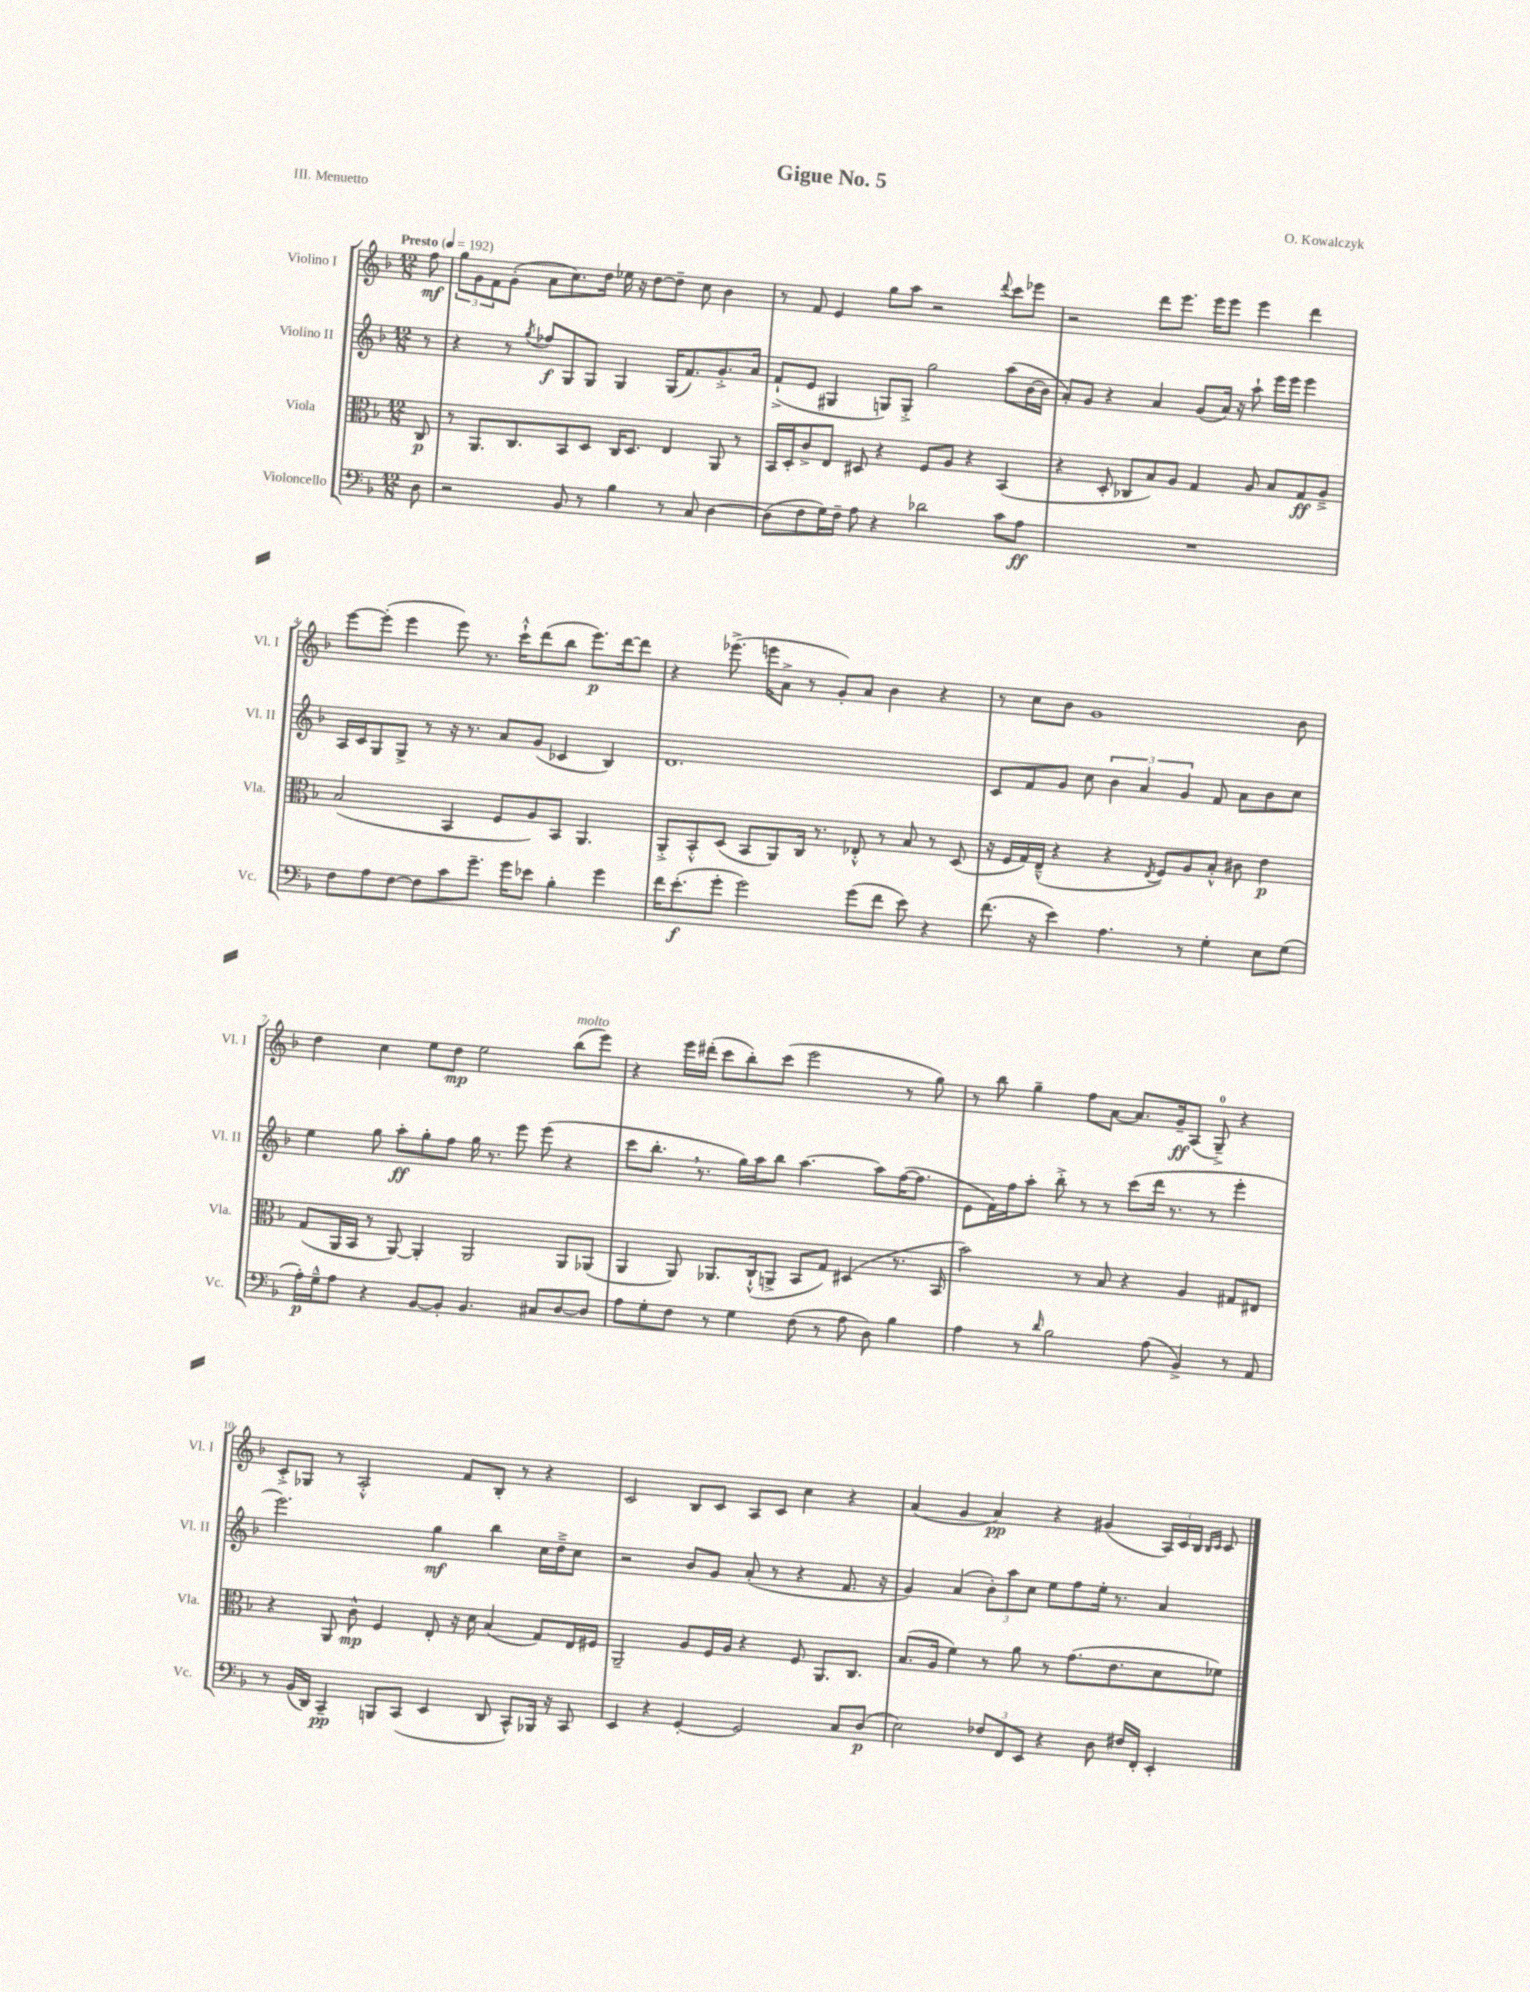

**kern	**dynam	**kern	**dynam	**kern	**dynam	**kern	**dynam
*part4	*part4	*part3	*part3	*part2	*part2	*part1	*part1
*staff4	*staff4	*staff3	*staff3	*staff2	*staff2	*staff1	*staff1
*I"Violoncello	*	*I"Viola	*	*I"Violino II	*	*I"Violino I	*
*I'Vc.	*	*I'Vla.	*	*I'Vl. II	*	*I'Vl. I	*
*clefF4	*	*clefC3	*	*clefG2	*	*clefG2	*
*k[b-]	*	*k[b-]	*	*k[b-]	*	*k[b-]	*
*M12/8	*	*M12/8	*	*M12/8	*	*M12/8	*
*MM192	*	*MM192	*	*MM192	*	*MM192	*
=	=	=	=	=	=	=	=
!	!	!	!	!	!	!LO:TX:a:B:t=Presto	!
8D\	.	8C/	p	8r	.	8ff\	mf
=1	=1	=1	=1	=1	=1	=1	=1
2r	.	8r	.	4r	.	12gg\L	.
.	.	.	.	.	.	12g\	.
.	.	8.AA/L	.	.	.	.	.
.	.	.	.	.	.	12f\	.
.	.	.	.	8r	.	(8g'\J	.
.	.	8.C/	.	.	.	.	.
.	.	.	.	8qgg/	.	.	.
.	.	.	.	8ff-X/L	f	8a\L	.
8BB-/	.	8BB-/	.	8G/	.	8.cc\)	.
8r	.	8D/J	.	8G/J	.	.	.
.	.	.	.	.	.	16dd\Jk	.
4B-\	.	16C/KL	.	4G/	.	16ee-X\	.
.	.	8.D/J	.	.	.	16r	.
.	.	.	.	.	.	[8dd\L	.
8r	.	4E/	.	(16G/KL	.	8dd~\J]	.
.	.	.	.	8.f/)	.	.	.
8C/	.	.	.	.	.	8cc\	.
[4D\	.	8AA/	.	8.g'^/	.	4b-\	.
.	.	8r	.	.	.	.	.
.	.	.	.	16a/Jk	.	.	.
=2	=2	=2	=2	=2	=2	=2	=2
(8D\L]	.	16BB-/LL	.	(8f`^/L	.	8r	.
.	.	16D'/J	.	.	.	.	.
8F\	.	8c^/	.	8e/J	.	8f/	.
16G\L)	.	8E/J	.	4G#X/	.	4e/	.
16F~\JJ	.	.	.	.	.	.	.
8A\	.	8D#X/	.	.	.	.	.
4r	.	4r	.	8Gn/L)	.	8gg\L	.
.	.	.	.	8G'^/J	.	8aa\J	.
2d-X\	.	8F/L	.	2gg\	.	2r	.
.	.	8A/J	.	.	.	.	.
.	.	4r	.	.	.	.	.
.	.	.	.	.	.	8qqddd/	.
8c\L	.	(4BB-/	.	(8aa\L	.	8ccc\L	.
8A\J	ff	.	.	[16b-\L	.	8eee-X\J	.
.	.	.	.	16b-\JJ]	.	.	.
=3	=3	=3	=3	=3	=3	=3	=3
1.r	.	4r	.	8a'/L)	.	2r	.
.	.	.	.	8g/J	.	.	.
.	.	8D'/	.	4r	.	.	.
.	.	8C-X/L	.	.	.	.	.
.	.	8B-/)	.	4a/	.	8ddd\L	.
.	.	8A/J	.	.	.	8.eee\J	.
.	.	4G/	.	(8g/L	.	.	.
.	.	.	.	.	.	16eee\KL	.
.	.	.	.	16a/Jk)	.	8eee\J	.
.	.	.	.	16r	.	.	.
.	.	8A/	.	8aa`\	.	4eee\	.
.	.	8B-/L	.	16eee\LL	.	.	.
.	.	.	.	16eee\JJ	.	.	.
.	.	8G/	ff	4eee\	.	4ddd\	.
.	.	8A~^/J	.	.	.	.	.
!!LO:LB:g=z
=4	=4	=4	=4	=4	=4	=4	=4
8F\L	.	(2B-/	.	16A/LL	.	[8eee\L	.
.	.	.	.	16c/J	.	.	.
8A\	.	.	.	8G/	.	(8eee'\J]	.
[8F\J	.	.	.	8G^/J	.	4eee\	.
8F\L]	.	.	.	8r	.	.	.
8c\	.	4BB-/	.	16r	.	8eee\)	.
.	.	.	.	8.r	.	.	.
8.g~\J	.	.	.	.	.	8.r	.
.	.	8F/L	.	8a/L	.	.	.
16g\KL	.	.	.	.	.	16ccc`^^\KL	.
8e-X\J	.	8A/)	.	(8g/J	.	(8ddd\	.
4B-'\	.	8BB-/J	.	4c-X/	.	8bb-\J	.
.	.	4.AA/	.	.	.	8.eee\L)	p
4g\	.	.	.	4B-/)	.	.	.
.	.	.	.	.	.	[16ddd\k	.
.	.	.	.	.	.	8ddd\J]	.
=5	=5	=5	=5	=5	=5	=5	=5
16f\KL	.	8AA'^/L	.	1.d	.	4r	.
(8.e'\	f	.	.	.	.	.	.
.	.	8BB-'^^/	.	.	.	.	.
8g'\J	.	(8D/J	.	.	.	(8.eee-X^\	.
2g\)	.	8BB-/L	.	.	.	.	.
.	.	.	.	.	.	16eeen\KL	.
.	.	8AA/)	.	.	.	8a^\J	.
.	.	16C/Jk	.	.	.	8r	.
.	.	8.r	.	.	.	.	.
.	.	.	.	.	.	8g'/L)	.
(8g\L	.	8E-X'^^/	.	.	.	8a/J	.
8f\J	.	8r	.	.	.	4b-\	.
8e\)	.	8B-/	.	.	.	.	.
4r	.	8r	.	.	.	4r	.
.	.	(8D/	.	.	.	.	.
=6	=6	=6	=6	=6	=6	=6	=6
(8.f\	.	16r	.	8c/L	.	8r	.
.	.	16F/LL	.	.	.	.	.
.	.	16G/)	.	8f/	.	8cc\L	.
16r	.	(16E~^^/JJ	.	.	.	.	.
4e\)	.	4r	.	8g/J	.	8b-\J	.
.	.	.	.	8cc\	.	1g	.
4.A\	.	4r	.	6b-\	.	.	.
.	.	.	.	6a/	.	.	.
.	.	8qE/	.	.	.	.	.
.	.	8F/L)	.	.	.	.	.
.	.	.	.	6g/	.	.	.
8r	.	8A/	.	.	.	.	.
4G'\	.	8B-'^^/J	.	8f/	.	.	.
.	.	8c#X\	.	8a\L	.	.	.
8E\L	.	4e\	p	8b-\	.	.	.
(8G\J	.	.	.	8cc\J	.	8b-\	.
!!LO:LB:g=z
=7	=7	=7	=7	=7	=7	=7	=7
16A'\LL)	p	(8G/L	.	4ee\	.	4dd\	.
16G~^^\J	.	.	.	.	.	.	.
8A\J	.	16AA/L	.	.	.	.	.
.	.	16BB-/JJ	.	.	.	.	.
4r	.	8r	.	8gg\	.	4cc\	.
.	.	[8AA/)	.	8aa'\L	ff	.	.
[8BB-/L	.	4AA'/]	.	8gg'\	.	8ee\L	.
8BB-'/J]	.	.	.	8ff\J	.	8dd\J	mp
4.BB-/	.	2AA/	.	16gg\	.	2ee\	.
.	.	.	.	8.r	.	.	.
.	.	.	.	8eee\	.	.	.
8C#X/L	.	.	.	(8eee\	.	.	.
!	!	!	!	!	!	!LO:TX:a:i:t=molto	!
[8D/	.	8AA/L	.	4r	.	(8bb-\L	.
8D/J]	.	(8AA-X/J	.	.	.	8eee\J)	.
=8	=8	=8	=8	=8	=8	=8	=8
8A\L	.	4AA/	.	8ccc\L	.	4r	.
8G'\	.	.	.	8.bb-',\J	.	.	.
8F\J	.	8AA/)	.	.	.	16eee\LL	.
.	.	.	.	8.r	.	(16ddd#X'\JJ	.
8r	.	8.AA-X/L	.	.	.	8ccc\L	.
4G\	.	.	.	16gg\LL)	.	8bb-'\)	.
.	.	(16C`^^/k	.	16aa\J	.	.	.
.	.	8AAn^/J	.	8bb-\J	.	(8ccc\J	.
(8F\	.	8BB-/L	.	[4.aa\	.	2eee\	.
8r	.	8G/J)	.	.	.	.	.
8A\	.	(4D#X/	.	.	.	.	.
8D\)	.	.	.	8aa\L]	.	.	.
4B-\	.	8.r	.	([16ff\K	.	8r	.
.	.	.	.	8.ff\J]	.	.	.
.	.	.	.	.	.	8gg\)	.
.	.	16BB-/	.	.	.	.	.
=9	=9	=9	=9	=9	=9	=9	=9
4A\	.	2b-\)	.	8e\L	.	8r	.
.	.	.	.	16f\L)	.	8bb-\	.
.	.	.	.	16ff\J	.	.	.
8r	.	.	.	8aa'\J	.	4gg~\	.
16qqd/	.	.	.	.	.	.	.
2B-\	.	.	.	8bb-'^\	.	.	.
.	.	8r	.	8r	.	8ff\L	.
.	.	8B-/	.	8r	.	[8a\J	.
.	.	4r	.	(8ccc\L	.	8.a/L]	.
(8A\	.	.	.	16ddd\Jk	.	.	.
.	.	.	.	8.r	.	16g~/k	ff
4BB-^/)	.	4A/	.	.	.	(8A/J	.
.	.	.	.	8r	.	8G~^/)	.
8r	.	8G#X/L	.	4eee'\	.	4r	.
8AA/	.	8E#X/J	.	.	.	.	.
!!LO:LB:g=z
=10	=10	=10	=10	=10	=10	=10	=10
8r	.	4r	.	2.eee\)	.	8c'^/L	.
(16BB-/LL	.	.	.	.	.	8G-X/J	.
16DD/JJ)	.	.	.	.	.	.	.
4CC~/	pp	8AA/	.	.	.	8r	.
.	.	8c^^\	mp	.	.	2A'^^/	.
8BBBn/L	.	4F/	.	.	.	.	.
(8CC/J	.	.	.	.	.	.	.
4EE/	.	8E'/	.	4gg\	mf	.	.
.	.	16r	.	.	.	8f/L	.
.	.	16d\	.	.	.	.	.
8DD/	.	(4B-/	.	4bb-\	.	8B-'/J	.
8CC^^/L)	.	.	.	.	.	8r	.
16BBB-X/Jk	.	8G/L)	.	16cc\LL	.	4r	.
16r	.	.	.	16dd~^\J	.	.	.
8CC/	.	16E/L	.	8cc\J	.	.	.
.	.	16F#X/JJ	.	.	.	.	.
=11	=11	=11	=11	=11	=11	=11	=11
4EE/	.	2AA~/	.	2r	.	2c/	.
4r	.	.	.	.	.	.	.
[4GG'/	.	8A/L	.	8b-/L	.	8B-/L	.
.	.	16F/L	.	8g/J	.	8c/J	.
.	.	16A/JJ	.	.	.	.	.
2GG/]	.	4r	.	(8a'/	.	8A/L	.
.	.	.	.	8r	.	8c/J	.
.	.	8F/	.	4r	.	4cc\	.
.	.	8.AA/L	.	.	.	.	.
8C/L	.	.	.	8.f/	.	4r	.
.	.	8.C/J	.	.	.	.	.
(8D/J	p	.	.	.	.	.	.
.	.	.	.	16r	.	.	.
=12	=12	=12	=12	=12	=12	=12	=12
2E\)	.	(8.B-/L	.	4g/)	.	(4a/	.
.	.	16A/Jk	.	.	.	.	.
.	.	4f\)	.	(4a/	.	4g/	.
12F-X/L	.	8r	.	12b-'\L)	.	4a/)	pp
12FF/	.	.	.	12aa\	.	.	.
.	.	8a\	.	.	.	.	.
12EE/J	.	.	.	12cc\J	.	.	.
4r	.	8r	.	8ee\L	.	4r	.
.	.	(8.g\L	.	8ff\	.	.	.
8D\	.	.	.	16ee'\Jk	.	(4g#X/	.
.	.	8.e\	.	8.r	.	.	.
16F#X/LL	.	.	.	.	.	.	.
16FF'/JJ	.	.	.	.	.	.	.
4EE'/	.	8d\	.	4a/	.	24A/LL)	.
.	.	.	.	.	.	24c/	.
.	.	.	.	.	.	24B-/JJ	.
.	.	.	.	.	.	16qqB-/LL	.
.	.	.	.	.	.	16qqc/JJ	.
.	.	8f-X\J)	.	.	.	8c/	.
==	==	==	==	==	==	==	==
*-	*-	*-	*-	*-	*-	*-	*-
